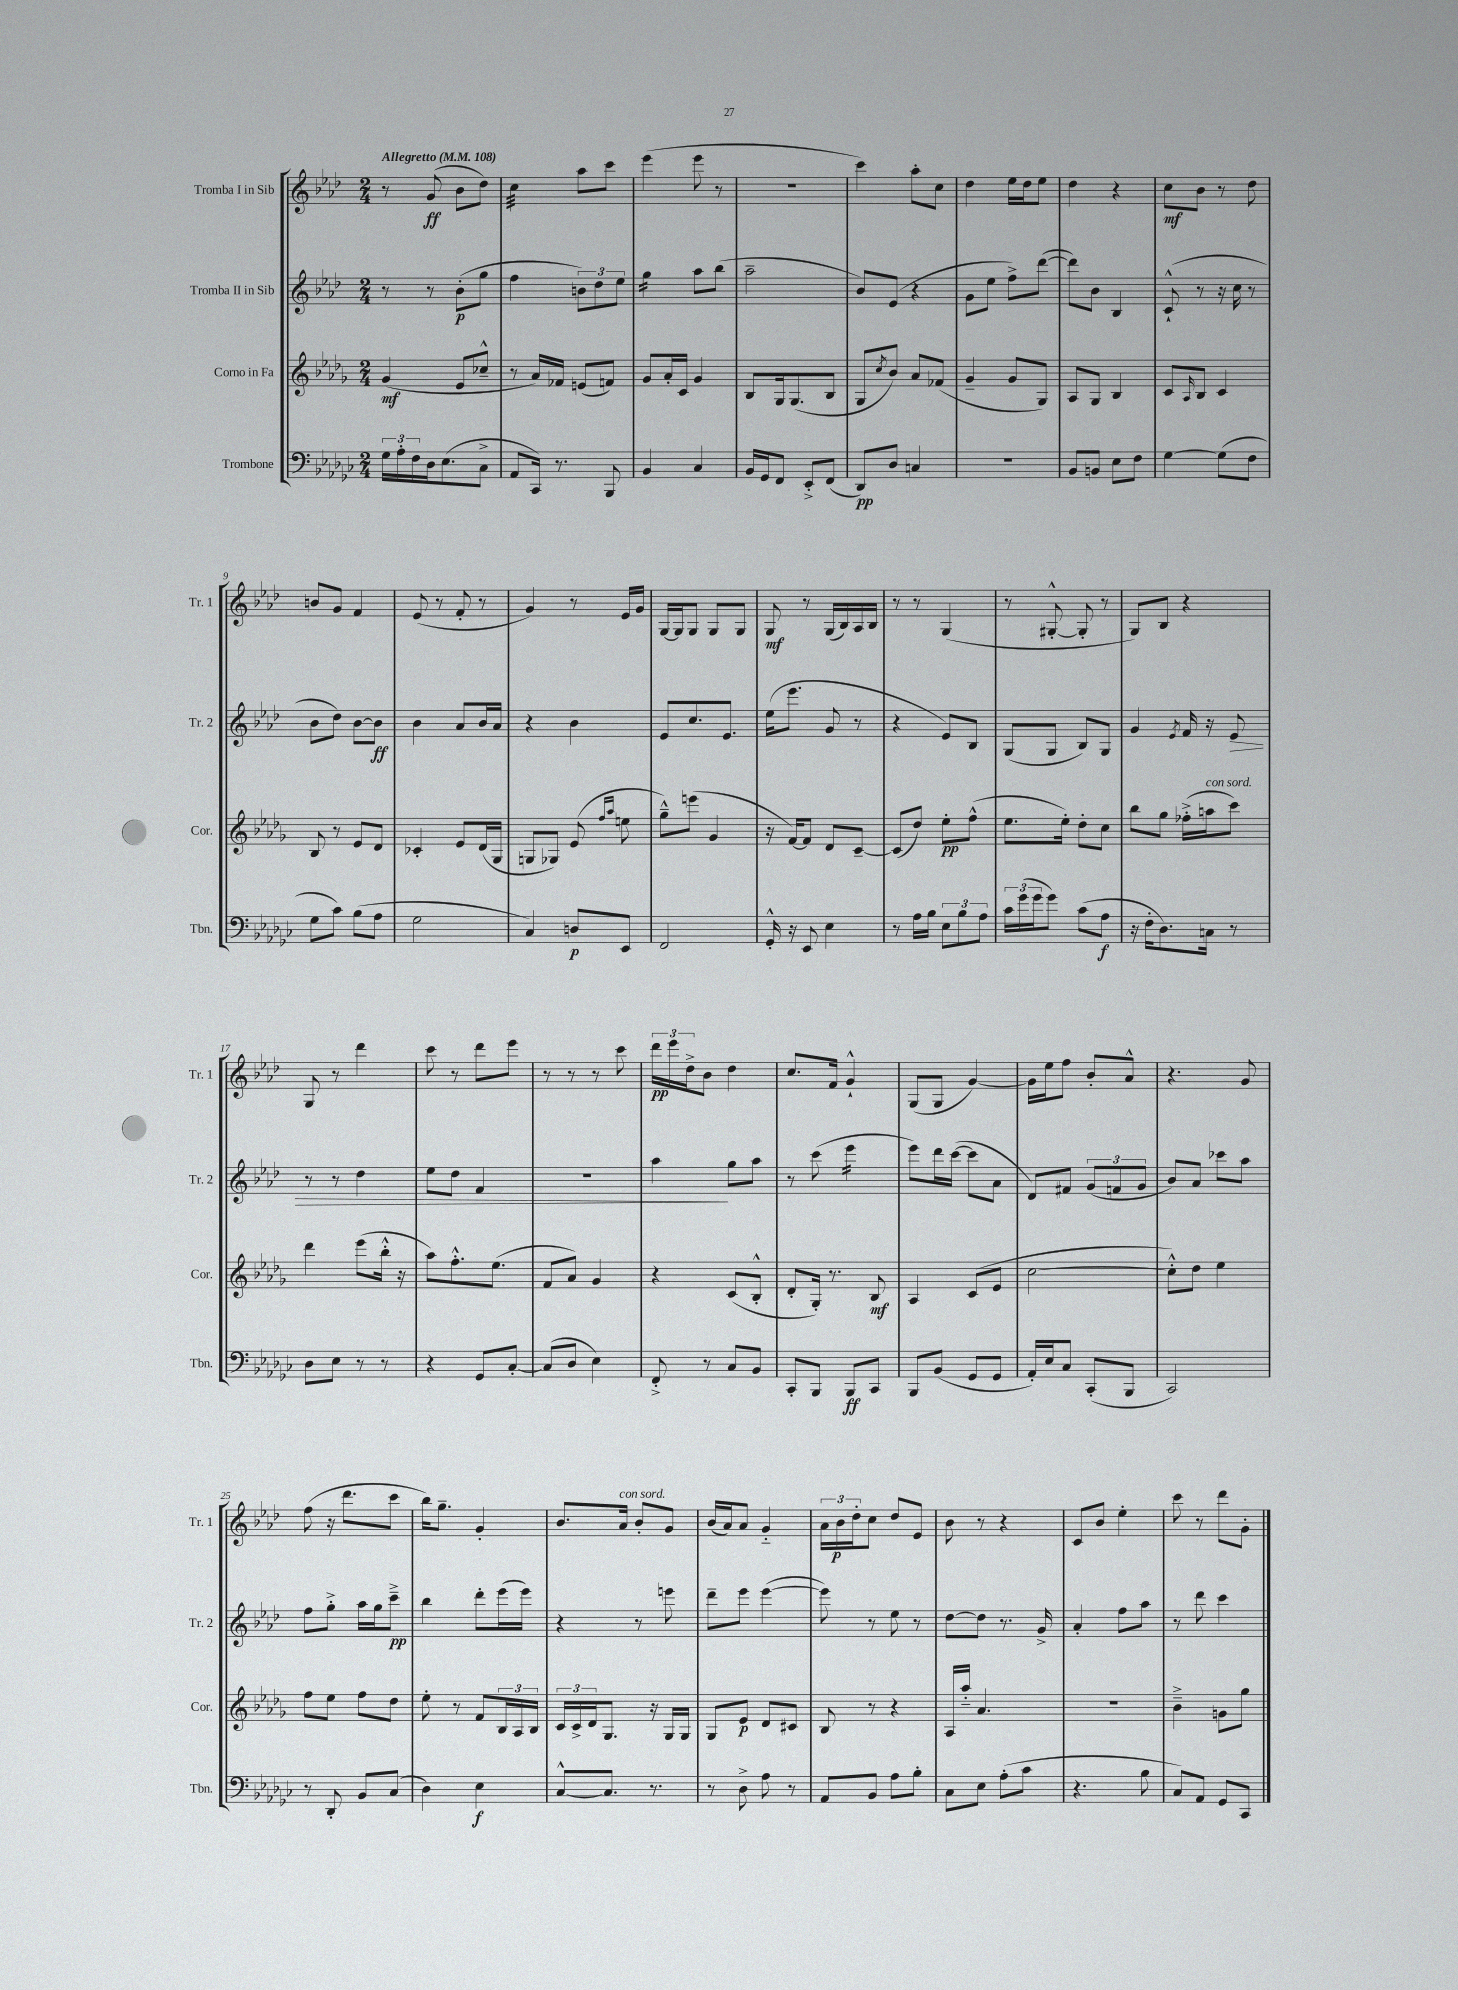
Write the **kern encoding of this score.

**kern	**kern	**kern	**kern
*staff4	*staff3	*staff2	*staff1
*clefF4	*clefG2	*clefG2	*clefG2
*k[b-e-a-d-g-c-]	*k[b-e-a-d-g-]	*k[b-e-a-d-]	*k[b-e-a-d-]
*M2/4	*M2/4	*M2/4	*M2/4
*MM108	*MM108	*MM108	*MM108
24G-\LL	(4g-/	8r	8r
24A-'\	.	.	.
24F\	.	.	.
16D-\J	.	8r	(8g/
(8.E-\	.	.	.
.	8e-/L	(8b-'\L	8b-\L
8C-^\J	8cc-~^^/J	8gg\J	8dd-\J)
=	=	=	=
8AA-/L	8r	4ff\	4cc\
16CC-/Jk)	16a-/LL)	.	.
8.r	16f-/JJ	.	.
.	(8e/L	12b\L)	8aa-\L
.	.	12dd-\	.
8BBB-/	8f/J)	.	8ccc\J
.	.	12ee-\J	.
=	=	=	=
4BB-/	8g-/L	4gg\	(4eee-\
.	16a-'/L	.	.
.	16c/JJ	.	.
4C-/	4g-/	8aa-\L	8eee-\
.	.	(8bb-\J	8r
=	=	=	=
16BB-/LL	8B-/L	2aa-~\	2r
16GG-/J	.	.	.
8FF/J	16G-/k	.	.
.	(8.G-/	.	.
8EE-'^/L	.	.	.
(8FF/J	8B-/J	.	.
=	=	=	=
8DD-/L)	8G-/L	8b-/L)	4ccc\)
.	8qcc/	.	.
8D-/J	8b-/J)	(8e-/J	.
4C/	8a-/L	4r	8aa-'\L
.	(8f-/J	.	8cc\J
=	=	=	=
2r	4g-~/	8g\L	4dd-\
.	.	8ee-\J	.
.	8g-/L	8ff^\L)	16ee-\LL
.	.	.	16dd-\J
.	8G-/J)	([8ddd-\J	8ee-\J
=	=	=	=
8BB-/L	8A-/L	8ddd-\]L)	4dd-\
8BB/J	8G-/J	8b-\J	.
8E-\L	4B-/	4B-/	4r
8F\J	.	.	.
=	=	=	=
[4G-\	8c/L	(8c`^^/	8cc\L
.	16qqA-/	.	.
.	8B-/J	8r	8b-\J
(8G-\]L	4c/	16r	8r
.	.	16cc\	.
8F\J	.	8r	8dd-\
=	=	=	=
8G-\L	8B-/	8b-\L	8b/L
8c-\J)	8r	8dd-\J)	8g/J
(8B-\L	8e-/L	[8b-\L	4f/
8A-\J	8d-/J	8b-\]J	.
=	=	=	=
2G-\	4c-'/	4b-\	(8e-/
.	.	.	8r
.	8e-/L	8a-/L	8f'/
.	(16d-/L	16b-/L	8r
.	16G-/JJ	16a-/JJ	.
=	=	=	=
4C-/)	8G/L	4r	4g/)
.	8G-/J)	.	.
8D/L	(8e-/	4b-\	8r
.	16qqff/LL	.	.
.	16qqaa-/JJ	.	.
8EE-/J	8ee\	.	16e-/LL
.	.	.	16g/JJ
=	=	=	=
2FF/	8gg-~^^\L)	8e-/L	[16G/LL
.	.	.	16G/]J
.	(8eee\J	8.cc/	8G/J
.	4g-/	.	8G/L
.	.	8.e-/J	.
.	.	.	8G/J
=	=	=	=
16GG-'^^/	16r	(16ee-\LK	8G/
16r	[16f/LK)	8.eee-\J	.
8EE-/	8f/]J	.	8r
4E-\	8d-/L	8g/	(16G/LL
.	.	.	16B-/)
.	[8c~/J	8r	16A-/
.	.	.	16B-/JJ
=	=	=	=
8r	(8c/]L	4r	8r
16A-\LL	8dd-/J)	.	8r
16B-\JJ	.	.	.
12E-\L	8ee-'\L	8e-/L)	(4G/
12B-\	.	.	.
.	(8ff^^\J	8B-/J	.
12A-\J	.	.	.
=	=	=	=
24c-\LL	8.ee-\L	(8G/L	8r
(24g-\	.	.	.
24g-\J	.	.	.
8g-\J)	.	8G/J	[8G#'^^/
.	16ee-'\Jk)	.	.
(8c-\L	8dd-'\L	8B-/L)	8G#'/]
8A-\J	8cc\J	8G/J	8r
=	=	=	=
16r	8bb-\L	4g/	8G/L)
16F'\LK	.	.	.
8.D-\)	8gg-\J	.	8B-/J
.	.	8qe-/	.
.	(16ff-'^\LL	16f/	4r
16C\Jk	16aa\J	16r	.
8r	8ccc\J)	8e-/	.
=	=	=	=
8D-\L	4ddd-\	8r	8G/
8E-\J	.	8r	8r
8r	(8eee-\L	4dd-\	4ddd-\
8r	16bb-'^^\Jk	.	.
.	16r	.	.
=	=	=	=
4r	8aa-\L)	8ee-\L	8ccc\
.	8.ff'^^\	8dd-\J	8r
8GG-/L	.	4f/	8ddd-\L
.	(8.ee-\J	.	.
[8C-'/J	.	.	8eee-\J
=	=	=	=
(8C-/]L	8f/L	2r	8r
8D-/J	8a-/J)	.	8r
4E-\)	4g-/	.	8r
.	.	.	8ccc\
=	=	=	=
8FF'^/	4r	4aa-\	24ddd-\LL
.	.	.	24eee-\
.	.	.	24dd-^\J
8r	.	.	8b-\J
8C-/L	(8c/L	8gg\L	4dd-\
8BB-/J	8B-'^^/J	8aa-\J	.
=	=	=	=
8CC-'/L	8d-'/L	8r	8.cc/L
8BBB-/J	16G-'/Jk)	(8ccc\	.
.	8.r	.	16f/Jk
8BBB-/L	.	4eee-\	4g`^^/
8CC-/J	8B-/	.	.
=	=	=	=
8BBB-/L	4A-/	8eee-\L)	(8G/L
(8BB-/J	.	16ddd-\L	8G/J
.	.	([16ccc\JJ	.
8GG-/L	(8c/L	8ccc\]L	[4g/)
8GG-/J	8e-/J	8a-\J	.
=	=	=	=
16AA-'/LL)	[2cc\	8d-/L)	16g\]LL
16E-/J	.	.	16ee-\J
8C-/J	.	8f#/J	8ff\J
(8CC-'/L	.	(12g/L	8b-'/L
.	.	12f/	.
8BBB-/J	.	.	8a-^^/J
.	.	12g/J	.
=	=	=	=
2CC-/)	8cc'^^\]L)	8b-/L)	4.r
.	8dd-\J	8a-/J	.
.	4ee-\	8ccc-\L	.
.	.	8aa-\J	8g/
=	=	=	=
8r	8ff\L	8ff\L	(8ff\
8DD-'/	8ee-\J	8gg'^\J	16r
.	.	.	8.ddd-\L
8BB-/L	8ff\L	16aa-\LL	.
.	.	16gg\J	.
(8C-/J	8dd-\J	8ccc~^\J	8ccc\J
=	=	=	=
4D-\)	8ee-'\	4bb-\	16bb-\LK)
.	.	.	8.gg~\J
.	8r	.	.
4E-\	8f/L	8ddd-'\L	4g'/
.	24B-/L	(16eee-\L	.
.	24A-/	.	.
.	.	16eee-\JJ)	.
.	24B-/JJ	.	.
=	=	=	=
[8C-^^/L	24c/LL	4r	8.b-/L
.	24c^/	.	.
.	24d-/J	.	.
8.C-/]J	8.G-/J	.	.
.	.	.	16a-/Jk
.	.	8r	8b-'/L
8.r	16r	.	.
.	16G-/LL	8eee\	8g/J
.	16G-/JJ	.	.
=	=	=	=
8r	8G-/L	8ddd-~\L	(16b-/LL
.	.	.	16a-/J)
8D-^\	8e-/J	8eee-\J	8a-/J
8A-\	8d-/L	([4eee-\	4g'~/
8r	8c#/J	.	.
=	=	=	=
8AA-/L	8B-/	8eee-\])	24a-\LL
.	.	.	24b-\
.	.	.	24dd-'\J
8BB-/J	8r	8r	8cc\J
8A-\L	4r	8ee-\	8dd-/L
8B-'\J	.	8r	8e-/J
=	=	=	=
8C-\L	16A-/LL	[8dd-\L	8b-\
.	16aa-'~/JJ	.	.
8E-\J	4.a-/	8dd-\]J	8r
(8A-'\L	.	8.r	4r
8c-\J	.	.	.
.	.	16g^/	.
=	=	=	=
4.r	2r	4a-'/	8c/L
.	.	.	8b-/J
.	.	8ff\L	4ee-'\
8B-\	.	8aa-\J	.
=	=	=	=
8C-/L)	4b-~^\	8r	8ccc\
8AA-/J	.	8ddd-\	8r
8GG-/L	8g\L	4ccc\	8ddd-\L
8CC-/J	8gg-\J	.	8g'\J
==	==	==	==
*-	*-	*-	*-
